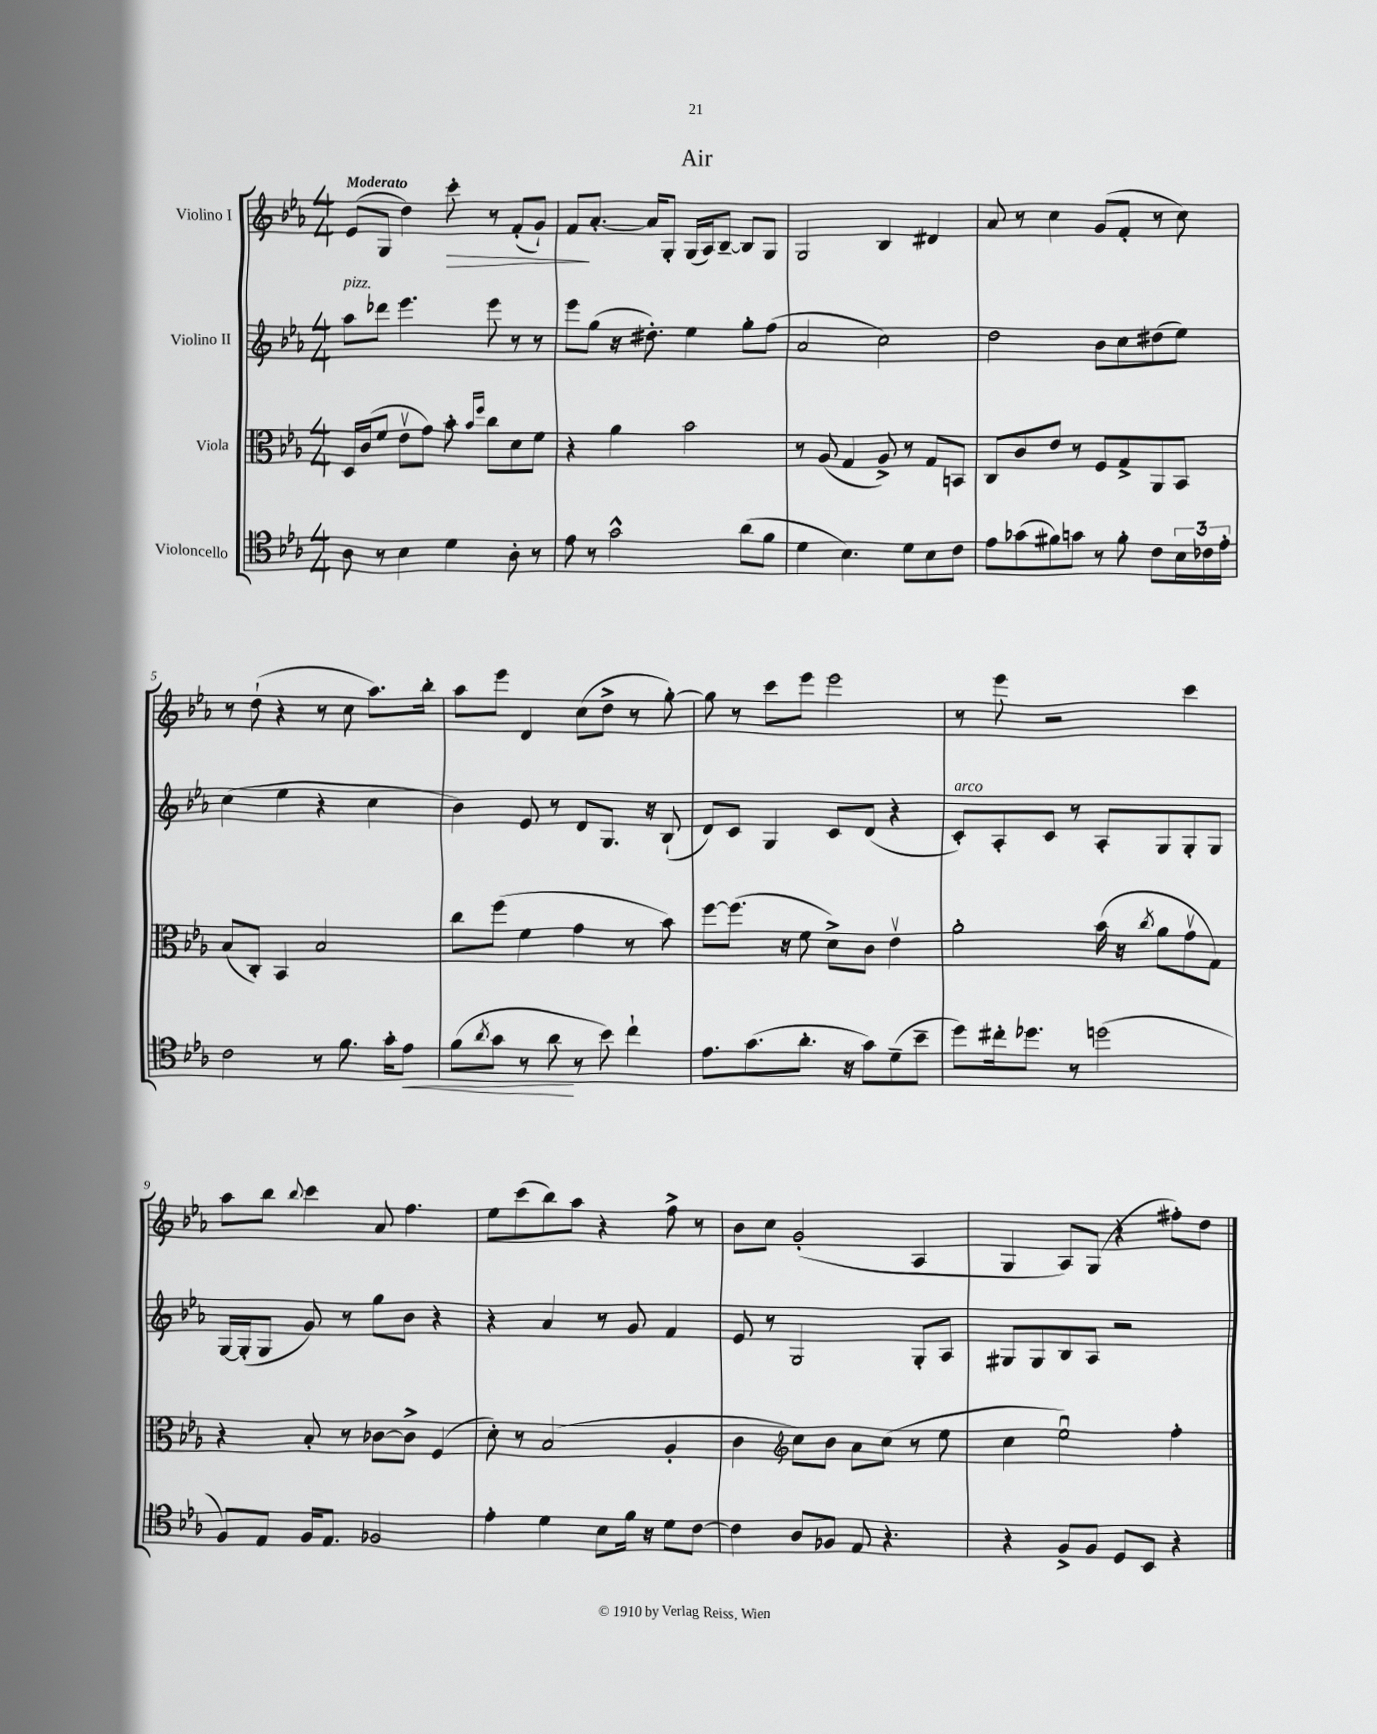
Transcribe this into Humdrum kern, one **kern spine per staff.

**kern	**kern	**kern	**kern
*staff4	*staff3	*staff2	*staff1
*clefC4	*clefC3	*clefG2	*clefG2
*k[b-e-a-]	*k[b-e-a-]	*k[b-e-a-]	*k[b-e-a-]
*M4/4	*M4/4	*M4/4	*M4/4
8A-	16D	8aa-	(8e-
.	(16c	.	.
8r	8f	8ddd-	8G
4B-	8e-v	4.eee-	4dd)
.	8g)	.	.
4d	8b-'	.	8ccc'
.	16qqb-	.	.
.	16qqff	.	.
.	8cc	8eee-	8r
8A-'	8d	8r	(8f'
8r	8f	8r	8g`)
=	=	=	=
8e-	4r	8eee-	8f
8r	.	(8gg	[8.a-'
2g^^	4a-	16r	.
.	.	8.dd#')	16a-]
.	.	.	8G'
.	2b-	4ee-	(16G
.	.	.	16A-)
.	.	.	[8B-~
(8a-	.	8gg'	8B-]
8f	.	(8ff	8G
=	=	=	=
4d	8r	2a-	2G
.	(8A-	.	.
4.B-)	4G	.	.
.	8A-^)	2cc)	4B-
8d	8r	.	.
8B-	8G	.	4d#
8c	8BB	.	.
=	=	=	=
8e-	8C	2dd	8a-
(8g-	8c	.	8r
8f#)	8e-	.	4cc
8g	8r	.	.
8r	8F	8b-	(8g
8f#'	8G^	8cc	8f'
8c	8AA-	(8dd#	8r
24B-	8BB-	8ee-)	8cc)
24c-	.	.	.
24e-'	.	.	.
=	=	=	=
2c	(8B-	(4cc	8r
.	8C')	.	(8dd`
.	4BB-	4ee-	4r
8r	2B-	4r	8r
8.f	.	.	8cc
.	.	4cc	8.aa-)
16g'	.	.	.
8e-	.	.	.
.	.	.	16bb-'
=	=	=	=
(8f	8cc	4b-)	8aa-
8qa-	.	.	.
8g	(8ff	.	8eee-
8r	4f	8e-	4d
8a-	.	8r	.
8r	4g	8d	(8cc
8b-)	.	8.G	8dd^
4cc`	8r	.	8r
.	.	16r	.
.	8b-)	(8B-`	[8gg')
=	=	=	=
8.e-	[8ff	8d)	8gg]
.	(8.ff]	8c	8r
(8.g	.	.	.
.	.	4G	8ccc
.	16r	.	.
8.a-'	8f	.	8eee-
.	8d^)	8c	2eee-
16r	.	.	.
8g)	8c	(8d	.
(8d~	4e-v	4r	.
8b-~	.	.	.
=	=	=	=
8dd)	2a-'	8c')	8r
16cc#'	.	8A-'	8eee-
8.dd-	.	.	.
.	.	8c	2r
8r	.	8r	.
(2dd	(16b-	8A-'	.
.	16r	.	.
.	8qcc	.	.
.	8a-	8G	.
.	8gv	8G'	4ccc
.	8G)	8G	.
=	=	=	=
8F)	4r	[16G	8aa-
.	.	(16G']	.
8E-	.	8G	8bb-
.	.	.	8qqbb-
16F	8B-'	8g)	4ccc
8.E-	.	.	.
.	8r	8r	.
2F-	[8c-	8gg	8a-
.	8c-^]	8b-	4.ff
.	(4F	4r	.
=	=	=	=
4e-'	8d')	4r	8ee-
.	8r	.	(8ccc
4d	(2B-	4a-	8bb-)
.	.	.	8aa-
8B-	.	8r	4r
16f	.	8g	.
16r	.	.	.
8d	4A-'	4f	8ff^
[8c	.	.	8r
=	=	=	=
4c]	4c	8e-	8b-
.	.	8r	8cc
*	*clefG2	*	*
8A-	8cc)	2G	(2g'
8F-	8b-	.	.
8E-	8a-	.	.
4.r	(8cc	.	.
.	8r	8G'	4A-
.	8ee-	8A-	.
=	=	=	=
4r	4cc	8G#	4G
.	.	8G#	.
8F^	2ee-u)	8B-	8A-)
8F	.	8A-	(8G
8D	.	2r	4r
8BB-	.	.	.
4r	4ff'	.	8ff#')
.	.	.	8dd
==	==	==	==
*-	*-	*-	*-
